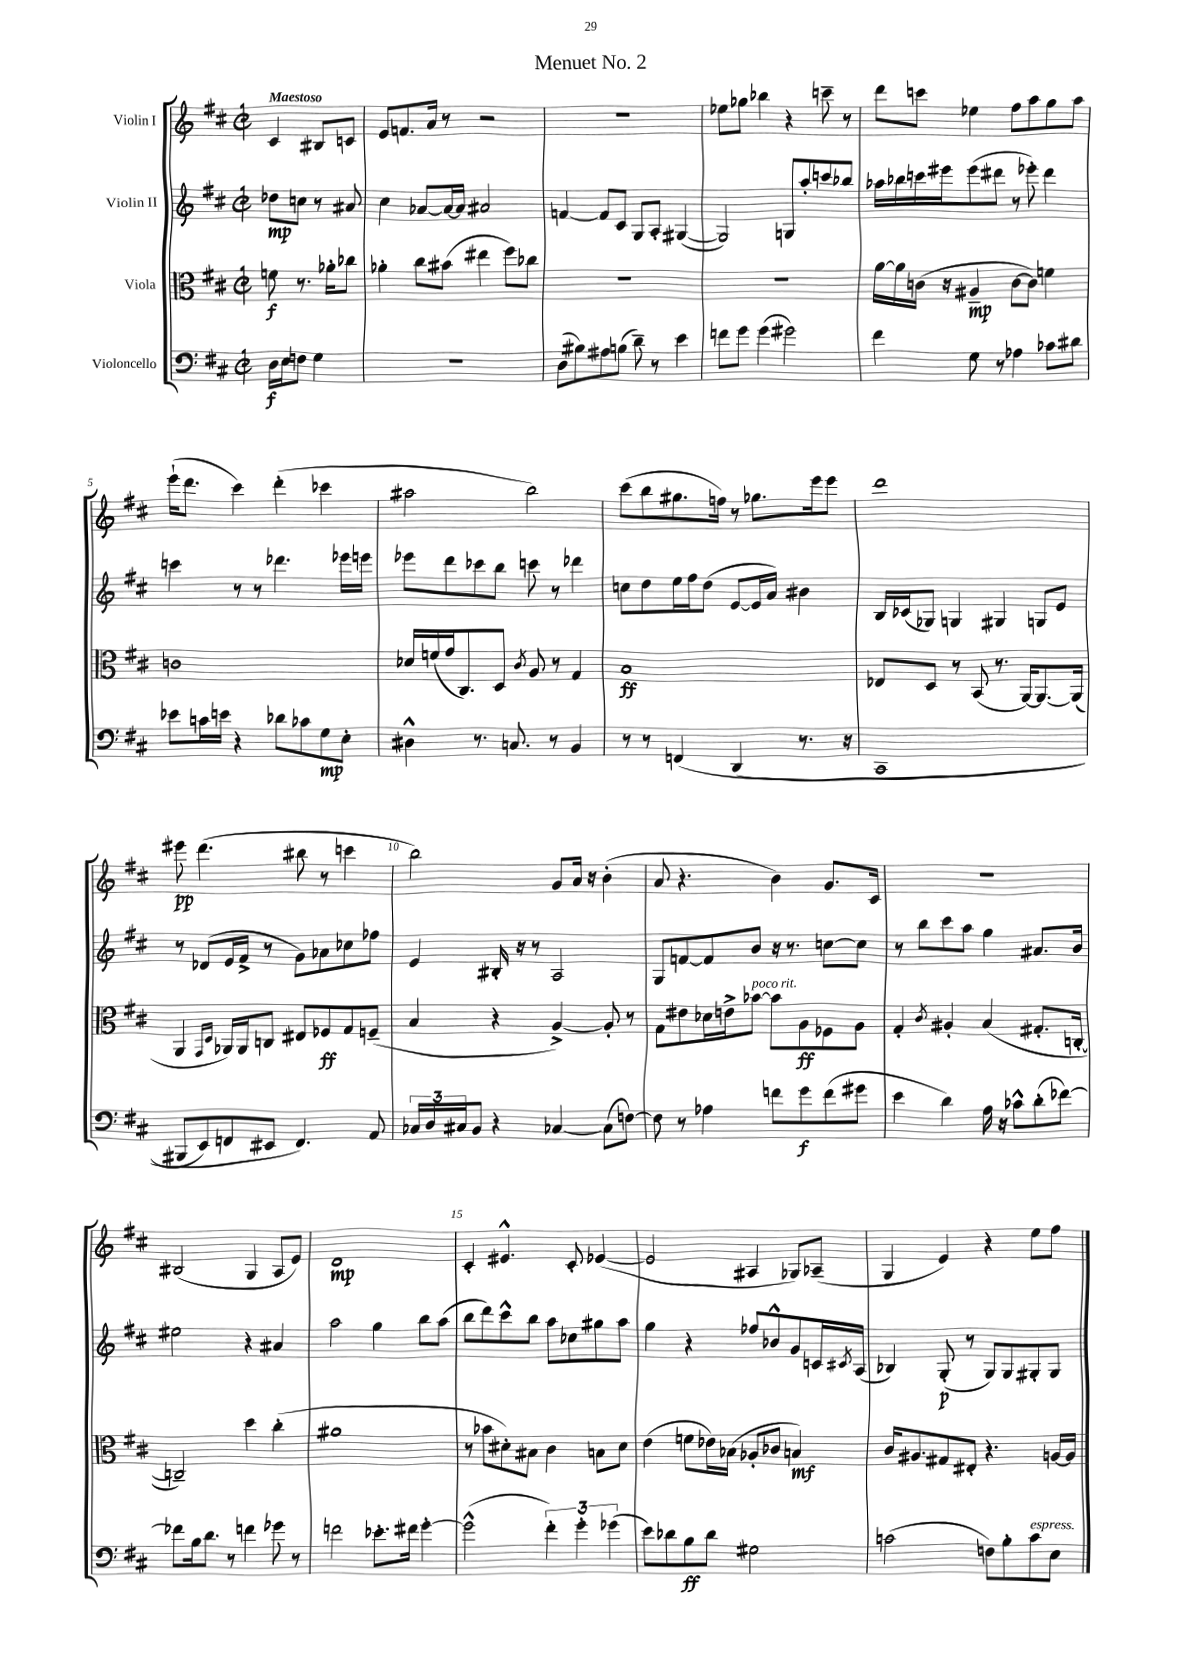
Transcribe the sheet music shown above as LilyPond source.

\header { title = "Menuet No. 2" }
<<
\new StaffGroup <<
\new Staff = "s0" \with { instrumentName = "Violin I" } {
    \clef treble \key d \major \defaultTimeSignature \time 2/2 \partial 2 \tempo "Maestoso"
    cis'4 bis8 c'8 |
    e'8 f'8. a'16 r8 r2 |
    R1 |
    ees''8 ges''8 bes''4 r4 c'''8-- r8 |
    d'''8 c'''8 ees''4 fis''8 a''8 g''8 a''8 |
    e'''16-!( d'''8. cis'''4) d'''4-.( ces'''4 |
    ais''2 b''2) |
    cis'''8( b''8 gis''8. f''16) r8 ges''8. e'''16 e'''8 |
    d'''1 |
    eis'''8\pp d'''4.( bis''8 r8 c'''4 |
    b''2) g'8 a'16 r16 b'4-.( |
    a'8 r4. b'4) g'8. cis'16 |
    r1 |
    bis2( g4 a8 e'8) |
    d'1\mp |
    cis'4-. eis'4.-^ cis'8-. ees'4~( |
    ees'2 ais4 ges8) aes8--( |
    g4 e'4) r4 e''8 fis''8 \bar "|." |
}
\new Staff = "s1" \with { instrumentName = "Violin II" } {
    \clef treble \key d \major \defaultTimeSignature \time 2/2 \partial 2
    des''8\mp c''8 r8 ais'8 |
    cis''4 aes'8~ aes'16~ aes'16 ais'2 |
    f'4~ f'8 cis'8 g8 a8-. gis4~( |
    gis2) g8 a''8-. c'''8 bes''8 |
    aes''16 bes''16 c'''16 eis'''16 eis'''8( dis'''8 r8 ees'''8-.) dis'''4 |
    c'''4 r8 r8 des'''4. ees'''16 e'''16 |
    ees'''8 d'''8 ces'''8 b''8 c'''8 r8 des'''4 |
    c''8 d''8 e''16 fis''16 d''8( e'8~ e'16 a'16) bis'4 |
    b16 ces'16( ges8) g4 gis4 g8 e'8 |
    r8 des'8( e'16 fis'16-> r8 g'8) aes'8 ces''8 fes''8 |
    e'4 bis16-. r16 r8 a2 |
    g8 f'8~ f'8 b'8 r16 r8. c''8~ c''8 |
    r8 b''8 cis'''8 a''8 g''4 ais'8. b'16 |
    eis''2 r4 ais'4 |
    a''2 g''4 b''8 a''8( |
    b''8 d'''8) cis'''8-^ b''8 a''8 ces''8 gis''8 a''8 |
    g''4 r4 fes''8 bes'8-^ g'8 c'16 \acciaccatura { cis'8 } a16( |
    bes4) g8-.\p( r8 g8) g8 gis8-. gis8 \bar "|." |
}
\new Staff = "s2" \with { instrumentName = "Viola" } {
    \clef alto \key d \major \defaultTimeSignature \time 2/2 \partial 2
    f'8\f r8. aes'16-. ces''8 |
    aes'4-. cis''8 bis'8( eis''4 fis''8) ces''8 |
    R1 |
    R1 |
    a'16~ a'16 c'16( r16 ais4--\mp c'8~ c'8) f'4 |
    c'1 |
    des'16 f'16( g'16 cis8.) d8 \acciaccatura { cis'8 } a8 r8 g4 |
    b1\ff |
    ees8 d8 r8 b,8( r8. a,16~) a,8.~ a,16( |
    a,4 \grace { g,16 d16 } aes,16) aes,16 c8 eis8 fes8\ff g8 f8--( |
    b4 r4 a4~->) a8-. r8 |
    g8 eis'8 des'16 e'16-> bes'8~^\markup { \italic "poco rit." } bes'8 a8\ff fes8 a8 |
    g4-. \acciaccatura { cis'8 } ais4-. b4( gis8.-. c16~-. |
    c2--) d''4 cis''4-.( |
    ais'1 |
    r8 bes'8 dis'8-.) bis8 cis'4 b8 dis'8 |
    e'4( f'8 ees'16) bes16( aes8-. ces'8 b4\mf) |
    cis'16 ais8. gis8 eis8-. r4. a16~ a16 \bar "|." |
}
\new Staff = "s3" \with { instrumentName = "Violoncello" } {
    \clef bass \key d \major \defaultTimeSignature \time 2/2 \partial 2
    d16\f e16 f8 g4 |
    R1 |
    d8( bis8) ais8 b8( d'8--) r8 e'4 |
    f'8 g'8 g'4( gis'2) |
    fis'4 g8 r8 aes4 ces'8 dis'8 |
    ees'8 c'16 e'16 r4 des'8 ces'8 g8\mp e8-. |
    dis4-^ r8. c8. r8 b,4 |
    r8 r8 f,4\( d,4( r8. r16 |
    cis,1 |
    bis,,8 e,8) f,8 eis,8 f,4.\) a,8 |
    \tuplet 3/2 { ces16 d16 cis16 } b,8 r4 ces4~ ces8( f8~) |
    f8 r8 aes4 f'8 g'8\f f'8( gis'8 |
    e'4 d'4) a16 r16 ces'8-^ d'8-.( fes'8~) |
    fes'8 b16 d'8. r8 f'4 ges'8 r8 |
    f'2 ees'8.-. fis'16 g'4~-. |
    g'2-^( \tuplet 3/2 { fis'4-.) g'4-. ges'4( } |
    e'8) des'8 b8\ff des'8 gis2 |
    c'2( f8) b8-. c'8^\markup { \italic "espress." } e8 \bar "|." |
}
>>
>>
\layout { \context { \Score \override BarNumber.break-visibility = ##(#f #t #t) barNumberVisibility = #(every-nth-bar-number-visible 5) } }
